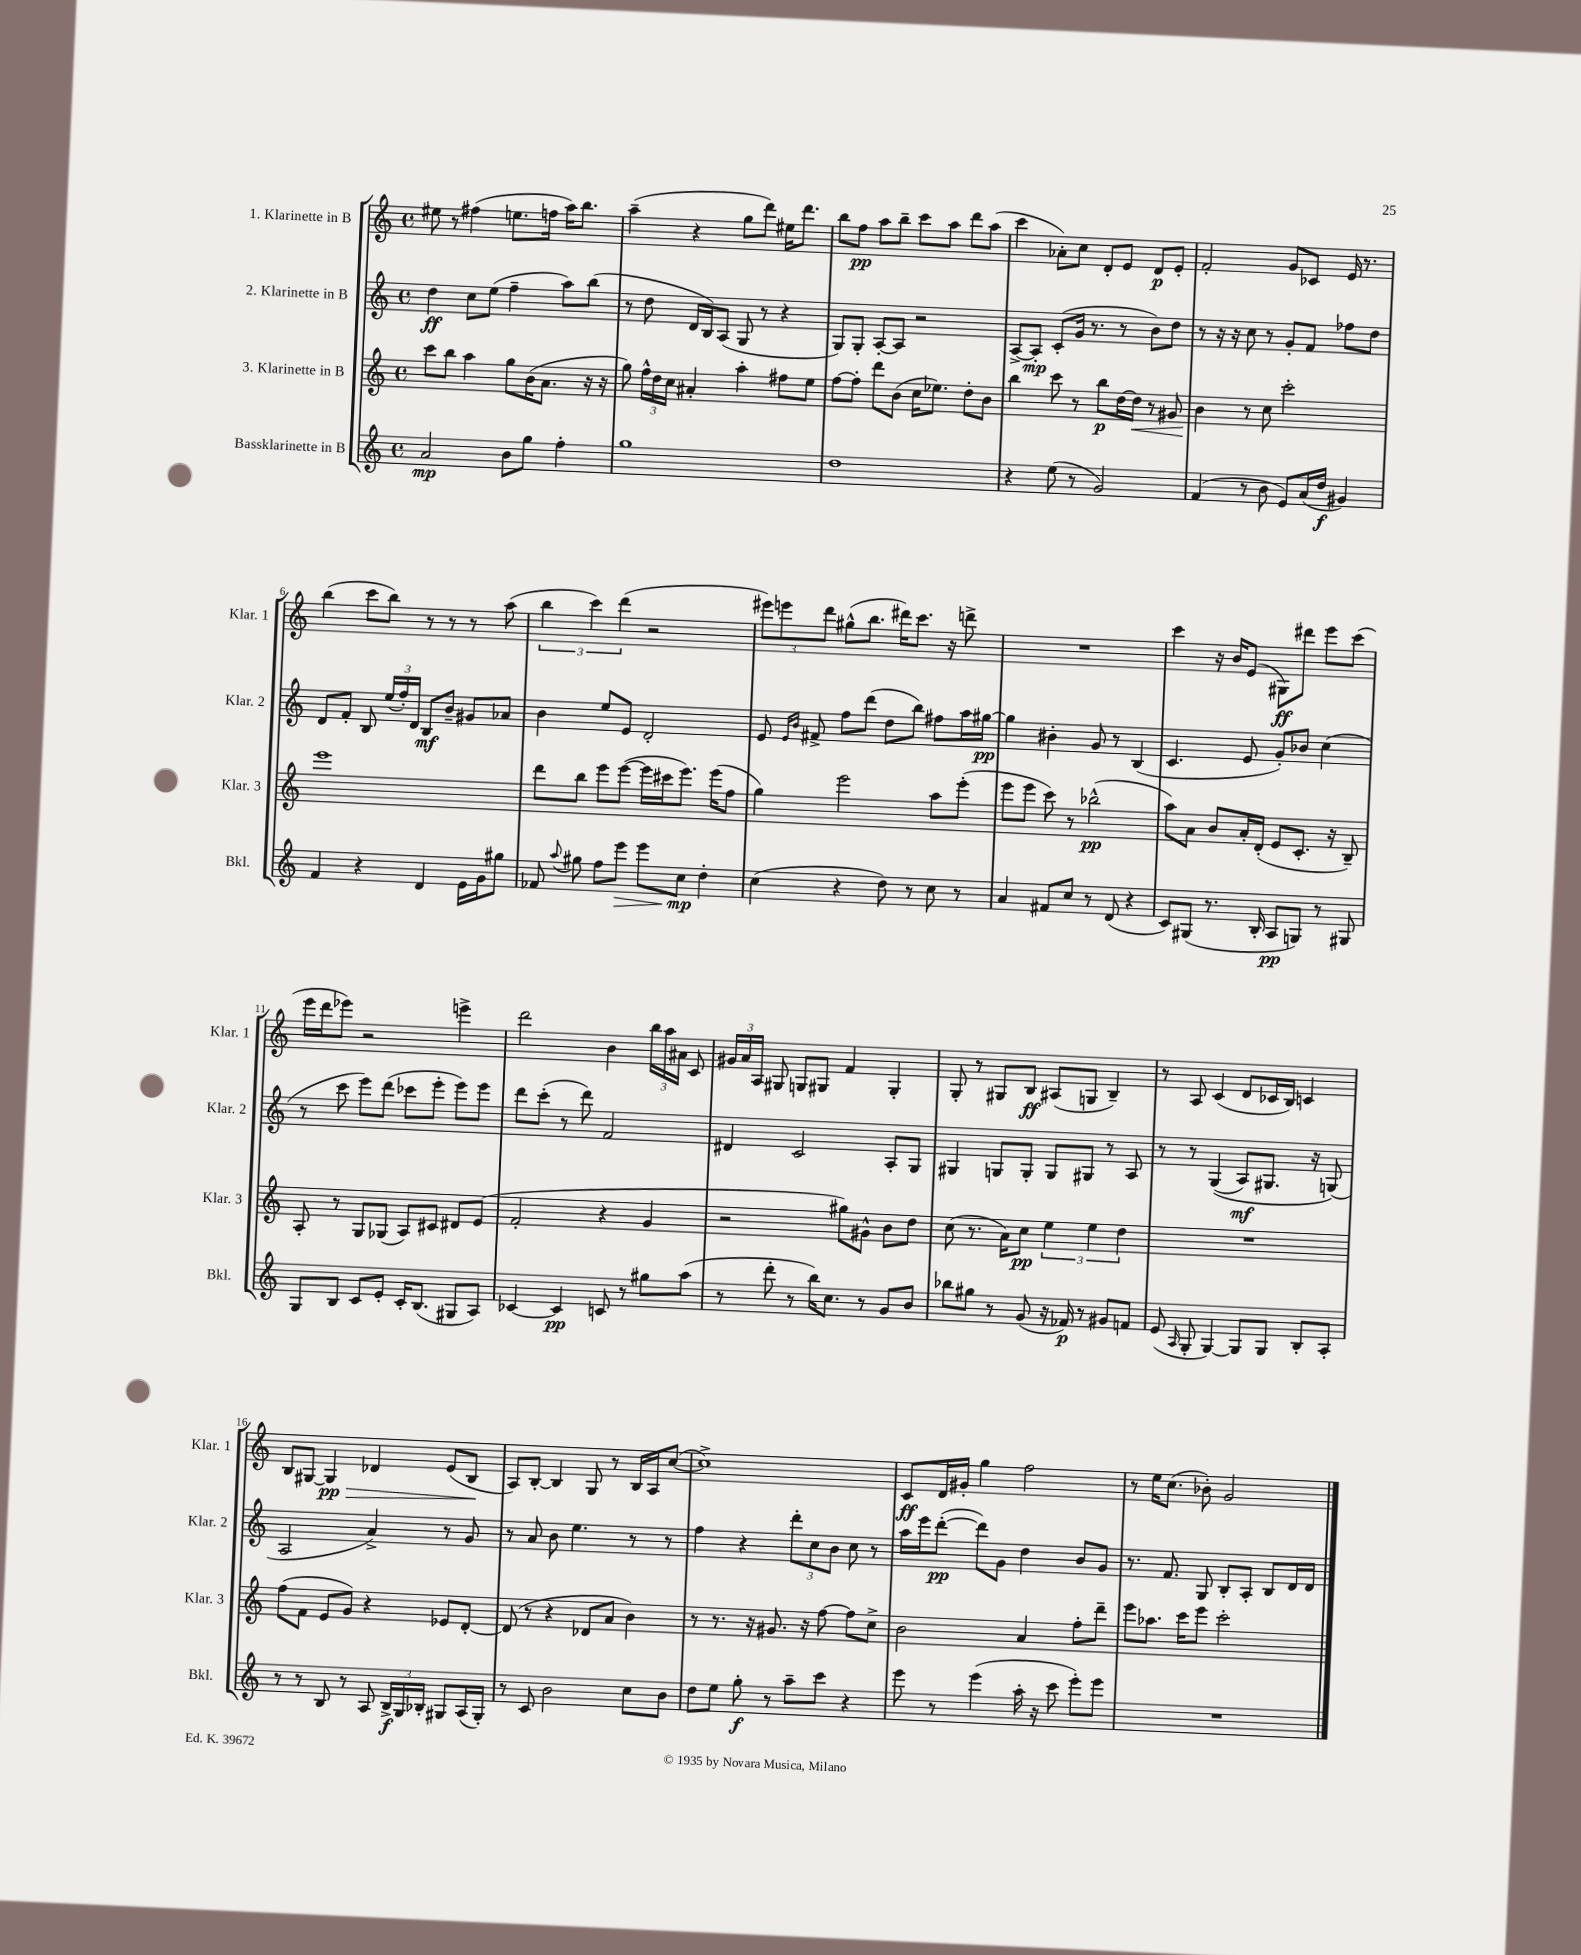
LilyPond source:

<<
\new StaffGroup <<
\new Staff = "s0" \with { instrumentName = "1. Klarinette in B" shortInstrumentName = "Klar. 1" } {
    \clef treble \key c \major \defaultTimeSignature \time 4/4
    \autoBeamOff eis''8 r8 fis''4( e''8.[ f''16] a''16[) b''8.] |
    a''4--( r4 g''8[ d'''8]) eis''16[ d'''8.] |
    b''8[ f''8]\pp a''8[ b''8]-- c'''8[ a''8] d'''8[ a''8]( |
    c'''4 aes'8[-.) c''8] d'8[-. e'8] d'8[\p e'8]-. |
    f'2-. g'8[ ces'8] e'16 r8. |
    b''4( c'''8[ b''8]) r8 r8 r8 a''8( |
    \tuplet 3/2 { b''4 c'''4) d'''4( } r2 |
    \tuplet 3/2 { eis'''8[) e'''8 d'''8] } gis''8[-^( b''8.] dis'''16[) c'''8.] r16 d'''8-> |
    R1 |
    c'''4 r16 b'16[ e'8]( gis8[\ff) dis'''8] e'''8[ c'''8]( |
    e'''16[ d'''16 ees'''8]) r2 e'''4-> |
    d'''2 b'4 \tuplet 3/2 { b''16[ a''16 ais'16] } c'8 |
    \tuplet 3/2 { gis'16[ a'16 a16] } gis8 g8[ gis8] f'4 gis4-. |
    g8-. r8 gis8[ b8]\ff ais8[( g8] b4--) |
    r8 a8 c'4( d'8[ ces'16 b16]) c'4 |
    b8[ gis8]~ gis4\pp\> des'4 e'8[( b8]\! |
    a8[) b8]~-. b4 g8 r8 b16[ a16 c''8]~( |
    c''1->) |
    c'8[\ff d'16 gis'16]-. g''4 f''2 |
    r8 e''16[ c''8.]( bes'8-.) g'2 \bar "|." |
}
\new Staff = "s1" \with { instrumentName = "2. Klarinette in B" shortInstrumentName = "Klar. 2" } {
    \clef treble \key c \major \defaultTimeSignature \time 4/4
    \autoBeamOff d''4\ff c''8[ e''8]( f''4-- a''8[) b''8]( |
    r8 d''8 d'16[ b16) a8]( g8 r8 r4 |
    g8[) g8]-. a8[~-. a8] r2 |
    a8[~-> a8]-.\mp c'8[-.( g'16] r8. r8 b'8[) d''8] |
    r8 r16 r16 c''8 r8 g'8[-. f'8] fes''8[ d''8] |
    d'8[ f'8]-. b8 \tuplet 3/2 { e''16[( f''16-.) d'16] } b8[\mf b'8]-- gis'8[ aes'8] |
    b'4 e''8[ e'8] d'2-. |
    e'8 \grace { e'16[ b'16] } fis'8-> f''8[ d'''8]( d''8[ b''8]) fis''8[ a''16 gis''16]~\pp |
    gis''4 bis'4-. g'8 r8 b4( |
    c'4. e'8 g'8[-.) bes'8] c''4( |
    r8 c'''8 e'''8[) d'''8]( ces'''8[ e'''8]-. e'''8[) e'''8] |
    d'''8[ c'''8]-.( r8 d'''8) f'2 |
    dis'4 c'2 a8[-. g8] |
    gis4 g8[ g8]-. g8[ gis8] r8 a8 |
    r8 r8 g4(\( a8[\mf) gis8.] r16 g8(\) |
    a2 a'4->) r8 g'8 |
    r8 a'8 b'8 e''4. r8 r8 |
    f''4 r4 \tuplet 3/2 { d'''8[-. c''8 b'8] } c''8 r8 |
    a''16[ e'''16 d'''8]~-.\pp( d'''8[) g'8] d''4 b'8[ g'8] |
    r8. f'8. g8 b8[-. a8]-. b8[ d'16 d'16] \bar "|." |
}
\new Staff = "s2" \with { instrumentName = "3. Klarinette in B" shortInstrumentName = "Klar. 3" } {
    \clef treble \key c \major \defaultTimeSignature \time 4/4
    \autoBeamOff c'''8[ b''8] a''4 g''8[ b'16( a'8.] r16 r16 |
    g''8) \tuplet 3/2 { f''16[-^ d''16 c''16] } ais'4-. a''4-. fis''8[ e''8] |
    f''8[~ f''8]-. d'''8[ b'8]( c''16[ ees''8.]) d''8[-. b'8] |
    b''4 c'''8 r8 b''8[\p d''16~ d''16]\< r8 gis'8 |
    b'4\! r8 c''8 c'''2-. |
    e'''1 |
    d'''8[ b''8] e'''8[ e'''8]~( e'''16[ cis'''16 e'''8.]) e'''16[( f''8] |
    g''4) e'''2 a''8[ e'''8]-.( |
    e'''8[ e'''8] c'''8) r8 bes''2-^\pp( |
    a''8[) a'8] b'8[ a'16-. d'16]-.( e'8[ c'8.]-. r16 b8--) |
    a8-. r8 g8[ ges8]( a8[) cis'8] dis'8[ e'8]( |
    f'2-. r4 g'4 |
    r2 gis''8[) gis'8]-^ b'8[ d''8] |
    c''8( r8. a'16[) c''8]\pp \tuplet 3/2 { e''4 e''4 d''4 } |
    R1 |
    f''8[( f'8] e'8[ g'8]) r4 ees'8[ d'8]~-. |
    d'8( r8 r4 des'8[ a'8] b'4) |
    r8 r8. r16 gis'8. r16 f''8~ f''8[ c''8]-> |
    b'2 a'4 f''8[-. d'''8]-- |
    e'''8[ aes''8.] c'''16[ e'''8] c'''2-. \bar "|." |
}
\new Staff = "s3" \with { instrumentName = "Bassklarinette in B" shortInstrumentName = "Bkl." } {
    \clef treble \key c \major \defaultTimeSignature \time 4/4
    \autoBeamOff a'2\mp b'8[ g''8] f''4-. |
    g''1 |
    d''1 |
    r4 e''8( r8 g'2) |
    f'4( r8 b'8 e'8[) a'16( d''16]\f gis'4) |
    f'4 r4 d'4 e'16[ g'16 gis''8] |
    fes'8 \appoggiatura { a''8 } gis''8 f''8[ e'''8]\> e'''8[ c''8]\mp\! d''4-. |
    c''4( r4 d''8) r8 c''8 r8 |
    a'4 fis'8[ c''8] r8 d'8( r4 |
    c'8[) gis8]( r8. b16-. a8[\pp g8]) r8 gis8 |
    g8[ b8] c'8[ e'8]-. c'16[-. b8.]( gis8[ a8]) |
    ces'4~ ces'4\pp c'8 r8 gis''8[ a''8]( |
    r8 d'''8-. r8 b''16[) c''8.] r8 g'8[ b'8] |
    bes''8[ gis''8] r8 g'8( r16 fes'16\p) r8 gis'8[ f'8] |
    e'8( \grace { a16 } g8-. g4~) g8[ g8] b8[-. a8]-. |
    r8 r8 b8 r8 a8 \tuplet 3/2 { b16[->\f g16 bes16]-. } gis8[ a16( gis16]-.) |
    r8 c'8 b'2 c''8[ b'8] |
    d''8[ e''8] g''8-.\f r8 a''8[-- c'''8] r4 |
    e'''8 r8 e'''4( a''16-. r16 c'''8 e'''8[-.) e'''8] |
    R1 \bar "|." |
}
>>
>>
